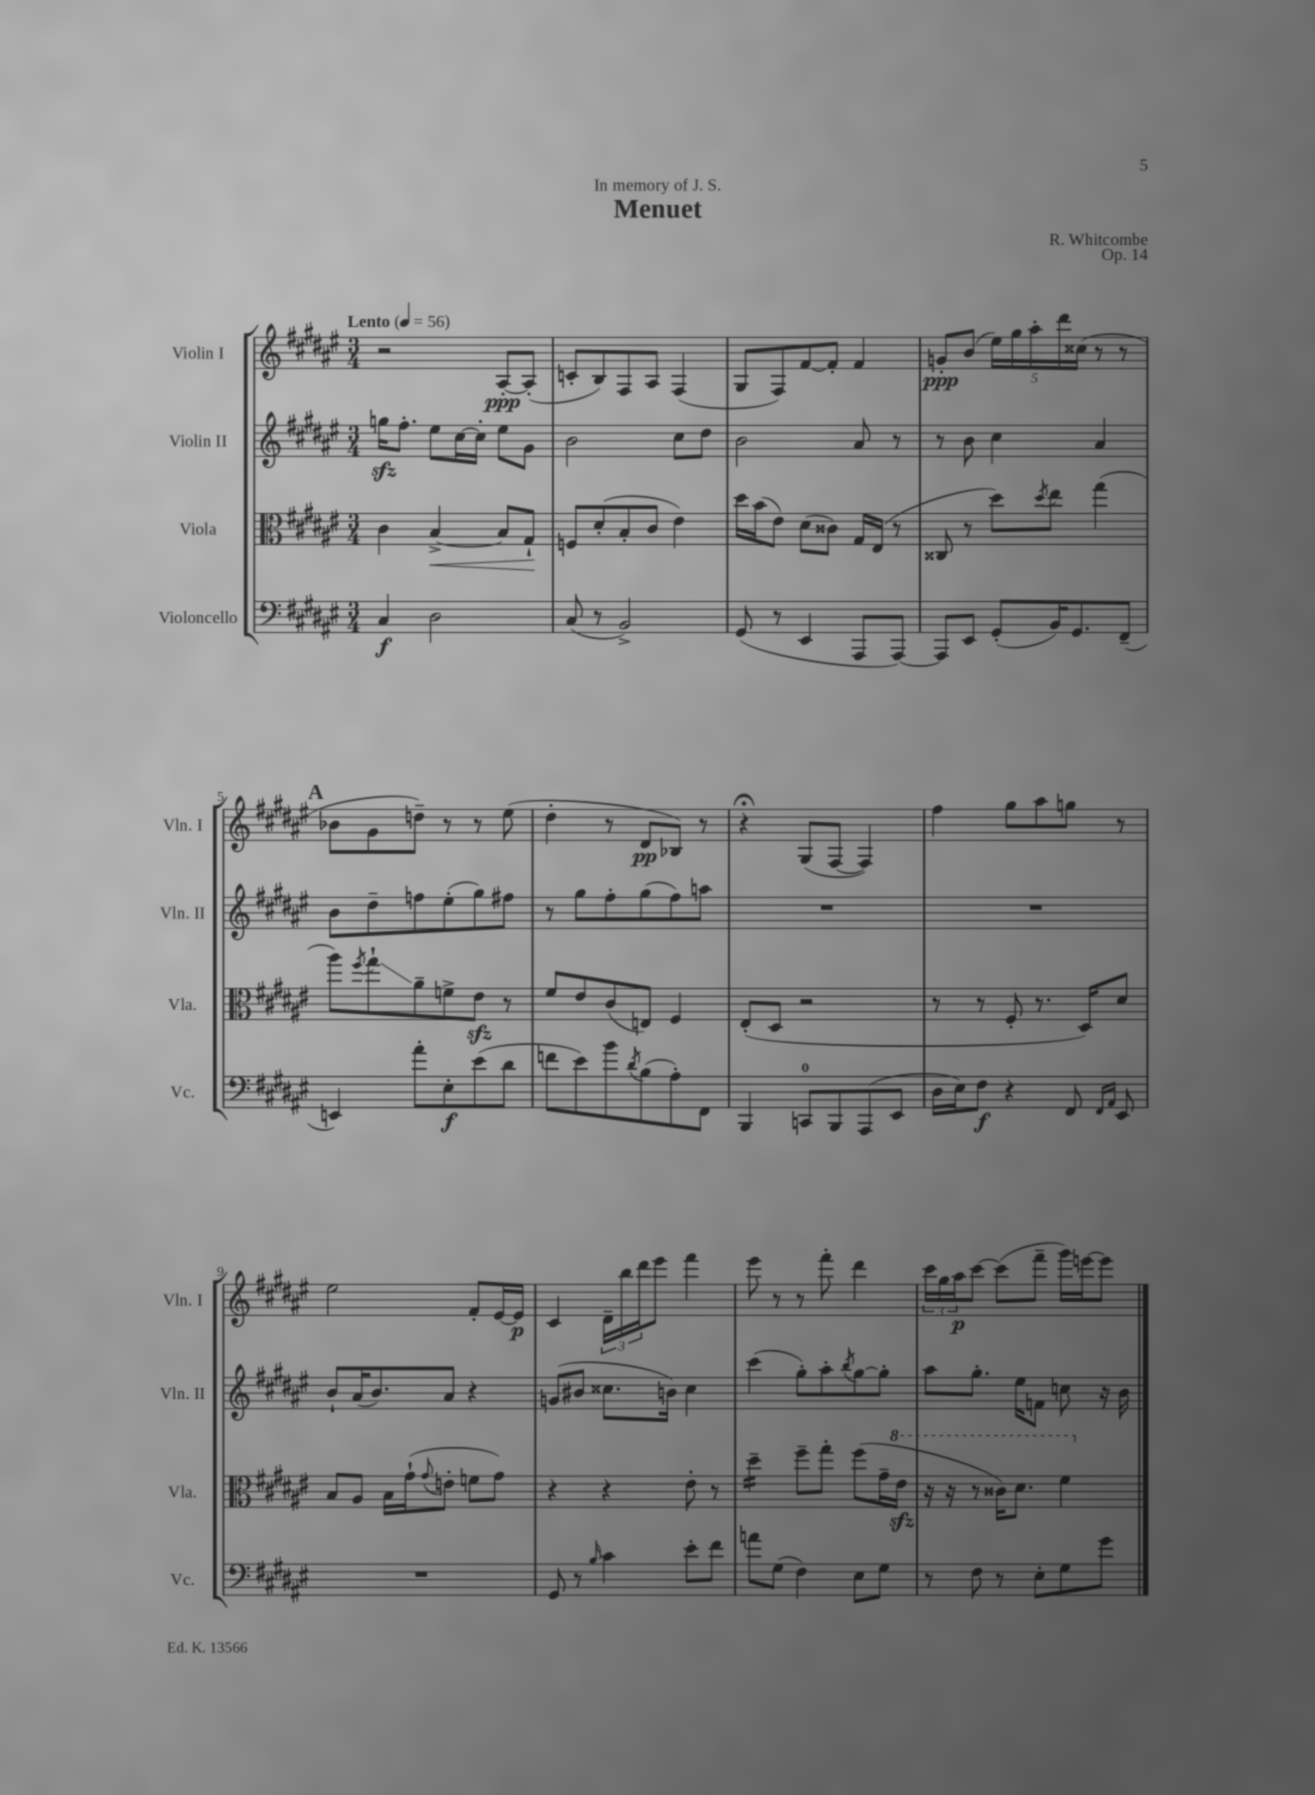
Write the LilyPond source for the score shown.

\header { title = "Menuet" composer = "R. Whitcombe" dedication = "In memory of J. S." opus = "Op. 14" }
<<
\new StaffGroup <<
\new Staff = "s0" \with { instrumentName = "Violin I" shortInstrumentName = "Vln. I" } {
    \clef treble \key fis \major \numericTimeSignature \time 3/4 \tempo "Lento" 4 = 56
    r2 ais8~-.\ppp ais8-.( |
    c'8-. b8) fis8 ais8 fis4( |
    gis8 fis8) fis'8~ fis'8-. fis'4 |
    g'8-.\ppp b'8( \tuplet 5/4 { eis''16) gis''16 ais''16-. dis'''16 cisis''16( } r8 r8 |
    \mark \markup { \bold "A" } bes'8 gis'8 d''8--) r8 r8 eis''8( |
    dis''4-. r8 dis'8\pp bes8) r8 |
    r4\fermata gis8( fis8~ fis4) |
    fis''4 gis''8 ais''8 g''8 r8 |
    eis''2 fis'8-. eis'16~ eis'16\p |
    cis'4 \tuplet 3/2 { dis'16-- b''16 dis'''16 } eis'''8 fis'''4 |
    eis'''8 r8 r8 fis'''8-. dis'''4 |
    \tuplet 3/2 { cis'''16 gis''16 ais''16\p } cis'''8~ cis'''8( fis'''8-- gis'''16) e'''16~ e'''8 \bar "|." |
}
\new Staff = "s1" \with { instrumentName = "Violin II" shortInstrumentName = "Vln. II" } {
    \clef treble \key fis \major \numericTimeSignature \time 3/4
    g''16\sfz fis''8.-. eis''8 cis''16~ cis''16-. eis''8 gis'8 |
    b'2 cis''8 dis''8 |
    b'2 ais'8 r8 |
    r8 b'8 cis''4 ais'4 |
    \mark \markup { \bold "A" } b'8 dis''8-- f''8 eis''8-.( gis''8) fis''8 |
    r8 gis''8 fis''8-. gis''8( fis''8) a''8 |
    R2. |
    R2. |
    b'8-! ais'16( b'8.) ais'8 r4 |
    g'8( bis'8 cisis''8. b'16) cisis''4 |
    cis'''4( gis''8-.) ais''8-. \acciaccatura { b''8 } gis''8~ gis''8-. |
    ais''8 gis''8.-. eis''16 f'8 c''8 r16 b'16 \bar "|." |
}
\new Staff = "s2" \with { instrumentName = "Viola" shortInstrumentName = "Vla." } {
    \clef alto \key fis \major \numericTimeSignature \time 3/4
    cis'4 b4~->\< b8 gis8-!\! |
    f8 dis'8-.( b8-. cis'8 eis'4) |
    dis''16 b'16( eis'8) dis'8( cisis'8) gis16 eis16( r8 |
    cisis8 r8 dis''8) \acciaccatura { dis''8 } eis''8 gis''4( |
    \mark \markup { \bold "A" } ais''8) \acciaccatura { fis''8 } gis''8-!\glissando ais'8-- f'8-> eis'8\sfz r8 |
    fis'8 eis'8 cis'8( e8) fis4 |
    eis8-.( dis8 r2 |
    r8 r8 fis8-. r8. dis16) dis'8 |
    b8 ais8 b16 gis'16-!( \appoggiatura { gis'8 } e'8-. f'8 gis'8) |
    r4 r4 eis'8-. r8 |
    dis''4:16-- fis''8-- gis''8-. fis''8( gis'16-- \ottava #1 eis''16\sfz |
    r16 r16 r8 cisis''16) dis''8. fis''4 \ottava #0 \bar "|." |
}
\new Staff = "s3" \with { instrumentName = "Violoncello" shortInstrumentName = "Vc." } {
    \clef bass \key fis \major \numericTimeSignature \time 3/4
    cis4\f dis2 |
    cis8( r8 b,2->) |
    gis,8( r8 eis,4 ais,,8 ais,,8~) |
    ais,,8 eis,8 gis,8-.( b,16) gis,8. fis,8--( |
    \mark \markup { \bold "A" } e,4) ais'8-. eis8-.\f eis'8( dis'8 |
    f'8 eis'8) b'8 \acciaccatura { dis'8 } b8( ais8-.) fis,8 |
    b,,4 c,8-0 b,,8 ais,,8( eis,8 |
    dis16 eis16) fis8\f r4 fis,8 \grace { fis,16 ais,16 } eis,8 |
    R2. |
    gis,8 r8 \grace { b16 } cis'4 eis'8-. fis'8 |
    a'8 gis8( fis4) eis8 gis8 |
    r8 fis8 r8 eis8-. gis8 gis'8 \bar "|." |
}
>>
>>
